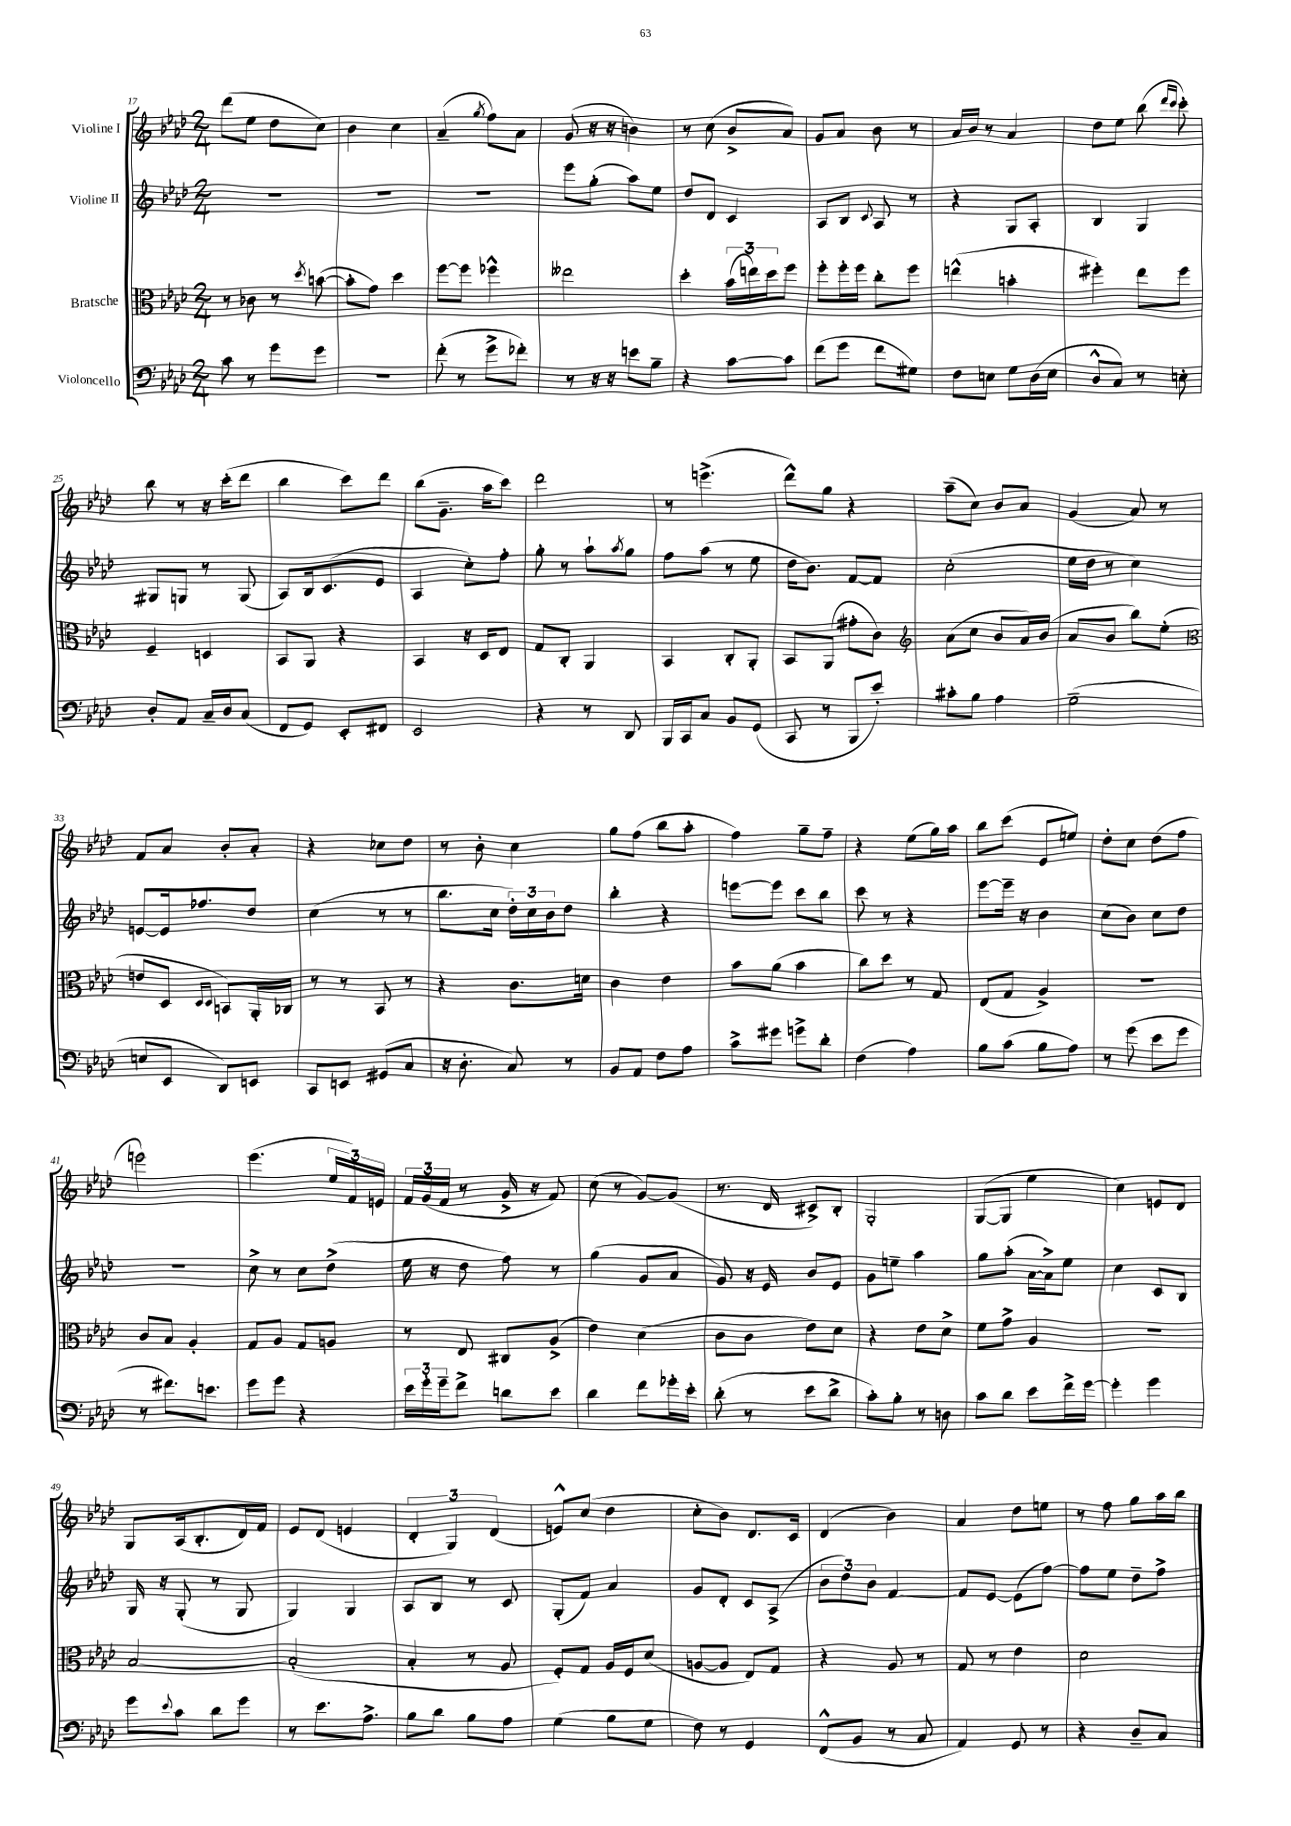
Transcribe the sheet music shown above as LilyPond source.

<<
\new StaffGroup <<
\new Staff = "s0" \with { instrumentName = "Violine I" } {
    \clef treble \key aes \major \numericTimeSignature \time 2/4
    des'''8( ees''8 des''8 c''8) |
    bes'4 c''4 |
    aes'4--( \acciaccatura { g''8 } f''8) aes'8 |
    g'8( r16 r16 b'4) |
    r8 c''8( bes'8-> aes'8) |
    g'8 aes'8 bes'8 r8 |
    aes'16 bes'16 r8 aes'4 |
    des''8 ees''8 bes''8( \grace { des'''16 c'''16 } c'''8-.) |
    bes''8 r8 r16 c'''16-.( des'''8 |
    bes''4 c'''8) des'''8 |
    bes''8( g'8.-- aes''16 c'''8) |
    des'''2 |
    r8 e'''4.->( |
    des'''8-^) g''8 r4 |
    aes''8--( c''8) bes'8 aes'8 |
    g'4( aes'8) r8 |
    f'8 aes'8 bes'8-. aes'8-. |
    r4 ces''8 des''8 |
    r8 bes'8-. c''4 |
    g''8 f''8( bes''8 aes''8-. |
    f''4) g''8-- f''8-- |
    r4 ees''8( g''16) aes''16 |
    bes''8 c'''8( ees'8 e''8) |
    des''8-. c''8 des''8( f''8 |
    e'''2) |
    ees'''4.( \tuplet 3/2 { ees''16 f'16) e'16 } |
    \tuplet 3/2 { f'16 g'16( f'16 } r8 g'16-> r16 f'8) |
    c''8( r8 g'8~) g'8( |
    r8. des'16 cis'8->) bes8-. |
    g2-. |
    g8~( g8 ees''4 |
    c''4) e'8 des'8 |
    g8 aes16( bes8.-. des'16) f'16 |
    ees'8 des'8( e'4 |
    \tuplet 3/2 { des'4-. g4) des'4( } |
    e'8-^) c''8( des''4 |
    c''8-. bes'8) des'8. c'16 |
    des'4( bes'4) |
    aes'4 des''8 e''8 |
    r8 f''8 g''8 aes''16 bes''16 \bar "|." |
}
\new Staff = "s1" \with { instrumentName = "Violine II" } {
    \clef treble \key aes \major \numericTimeSignature \time 2/4
    R2 |
    R2 |
    R2 |
    ees'''8 g''8-.( aes''8) ees''8 |
    des''8 des'8 c'4 |
    aes8 bes8 \appoggiatura { c'8 } aes8 r8 |
    r4 g8 aes8-. |
    bes4 g4 |
    gis8 g8 r8 g8( |
    aes8) bes16 c'8.( ees'8 |
    aes4 c''8-.) f''8-. |
    g''8-. r8 aes''8-! \acciaccatura { aes''8 } g''8 |
    f''8 aes''8( r8 ees''8 |
    des''16 bes'8.) f'8~ f'8 |
    c''2-.( |
    ees''16 des''16 r8 c''4) |
    e'8~ e'16 fes''8. des''8 |
    c''4( r8 r8 |
    bes''8. c''16 \tuplet 3/2 { des''16-.) c''16 bes'16 } des''8 |
    bes''4-. r4 |
    e'''8~ e'''8 c'''8 bes''8 |
    c'''8 r8 r4 |
    ees'''8~ ees'''16-- r16 bes'4 |
    c''8( bes'8) c''8 des''8 |
    R2 |
    c''8-> r8 c''8 des''8->( |
    ees''16 r16 des''8 f''8) r8 |
    g''4( g'8 aes'8 |
    g'8) r16 ees'16 bes'8 ees'8 |
    g'8 e''8-- aes''4 |
    g''8 aes''8-.( aes'16~ aes'16->) ees''8 |
    c''4 c'8 bes8 |
    g16 r16 g8-.( r8 g8 |
    g4) g4 |
    aes8 bes8 r8 c'8 |
    g8-.( f'8) aes'4 |
    g'8 des'8-. c'8 aes8->( |
    \tuplet 3/2 { bes'8 des''8) bes'8 } f'4~ |
    f'8 ees'8~ ees'8( f''8~) |
    f''8 ees''8 des''8-- f''8-> \bar "|." |
}
\new Staff = "s2" \with { instrumentName = "Bratsche" } {
    \clef alto \key aes \major \numericTimeSignature \time 2/4
    r8 ces'8 r8 \acciaccatura { des''8 } b'8~( |
    b'8-. g'8) des''4 |
    f''8~ f''8 fes''4-^ |
    eeses''2 |
    des''4-. \tuplet 3/2 { bes'16( e''16) des''16 } f''8 |
    f''8-. f''16-. f''16 c''8-. f''8 |
    e''4-^( b'4-. |
    fis''4-.) ees''8 fis''8 |
    f4-- d4 |
    bes,8 aes,8 r4 |
    bes,4 r16 des16 ees8 |
    g8 c8-. aes,4 |
    bes,4 c8-. aes,8-. |
    bes,8 aes,8( gis'8-. c'8) |
    \clef treble aes'8( c''8 bes'8 aes'16) bes'16( |
    aes'8 bes'8 bes''8) ees''8-.( |
    \clef alto e'8 des8 \grace { des16 des16 } b,8) aes,16-. ces16 |
    r8 r8 bes,8 r8 |
    r4 c'8. d'16 |
    c'4 ees'4 |
    bes'8 aes'8( bes'4 |
    c''8) des''8 r8 g8 |
    ees8( g8 aes4->) |
    r2 |
    c'8 bes8 aes4-. |
    g8 aes8 g8 a8 |
    r8 ees8 cis8 aes8->( |
    ees'4) des'4( |
    c'8 c'8 ees'8) des'8 |
    r4 ees'8 des'8-> |
    f'8 g'8-> aes4 |
    r2 |
    bes2~ |
    bes2-.( |
    bes4-. r8 aes8 |
    f8-.) g8 aes16 f16 des'8( |
    a8~ a8 ees8) g8 |
    r4 aes8 r8 |
    g8 r8 ees'4 |
    des'2 \bar "|." |
}
\new Staff = "s3" \with { instrumentName = "Violoncello" } {
    \clef bass \key aes \major \numericTimeSignature \time 2/4
    c'8 r8 g'8 g'8 |
    R2 |
    f'8-.( r8 g'8-> fes'8-.) |
    r8 r16 r16 e'8 bes8-- |
    r4 c'8~ c'8 |
    f'8( g'8 f'8 gis8) |
    f8 e8 g8 des16( e16 |
    des8-^ c8) r8 e8-. |
    des8-. aes,8 c16-- des16 c8( |
    f,8 g,8) ees,8-. fis,8 |
    ees,2 |
    r4 r8 des,8 |
    bes,,16 c,16 c8 bes,8 g,8( |
    c,8 r8 bes,,8 ees'8-.) |
    cis'8-. bes8 aes4 |
    g2--( |
    e8 ees,8 des,8) e,8 |
    c,8 e,8 gis,8( c8 |
    r16 des8.-. c8) r8 |
    bes,8 aes,8 f8 aes8 |
    c'8-> gis'8 g'8-> des'8-. |
    f4( aes4) |
    bes8 c'8( bes8 aes8) |
    r8 g'8( ees'8 g'8 |
    r8 fis'8.) e'8. |
    g'8 g'8 r4 |
    \tuplet 3/2 { ees'16 g'16-. g'16-- } f'8-> d'8 ees'8 |
    des'4 f'8 ges'16-. ees'16-. |
    des'8-.( r8 ees'8 des'8-> |
    c'8-.) bes8-. r8 d8 |
    c'8 des'8 ees'8 f'16-> g'16~ |
    g'4-. g'4 |
    g'8 \appoggiatura { ees'8 } c'8 des'8 g'8 |
    r8 ees'8. aes8.-> |
    bes8 des'8 bes8 aes8 |
    g4( bes8 g8 |
    f8) r8 g,4 |
    f,8-^( bes,8 r8 c8 |
    aes,4) g,8 r8 |
    r4 des8-- c8 \bar "|." |
}
>>
>>
\layout { \context { \Score currentBarNumber = #17 } }
